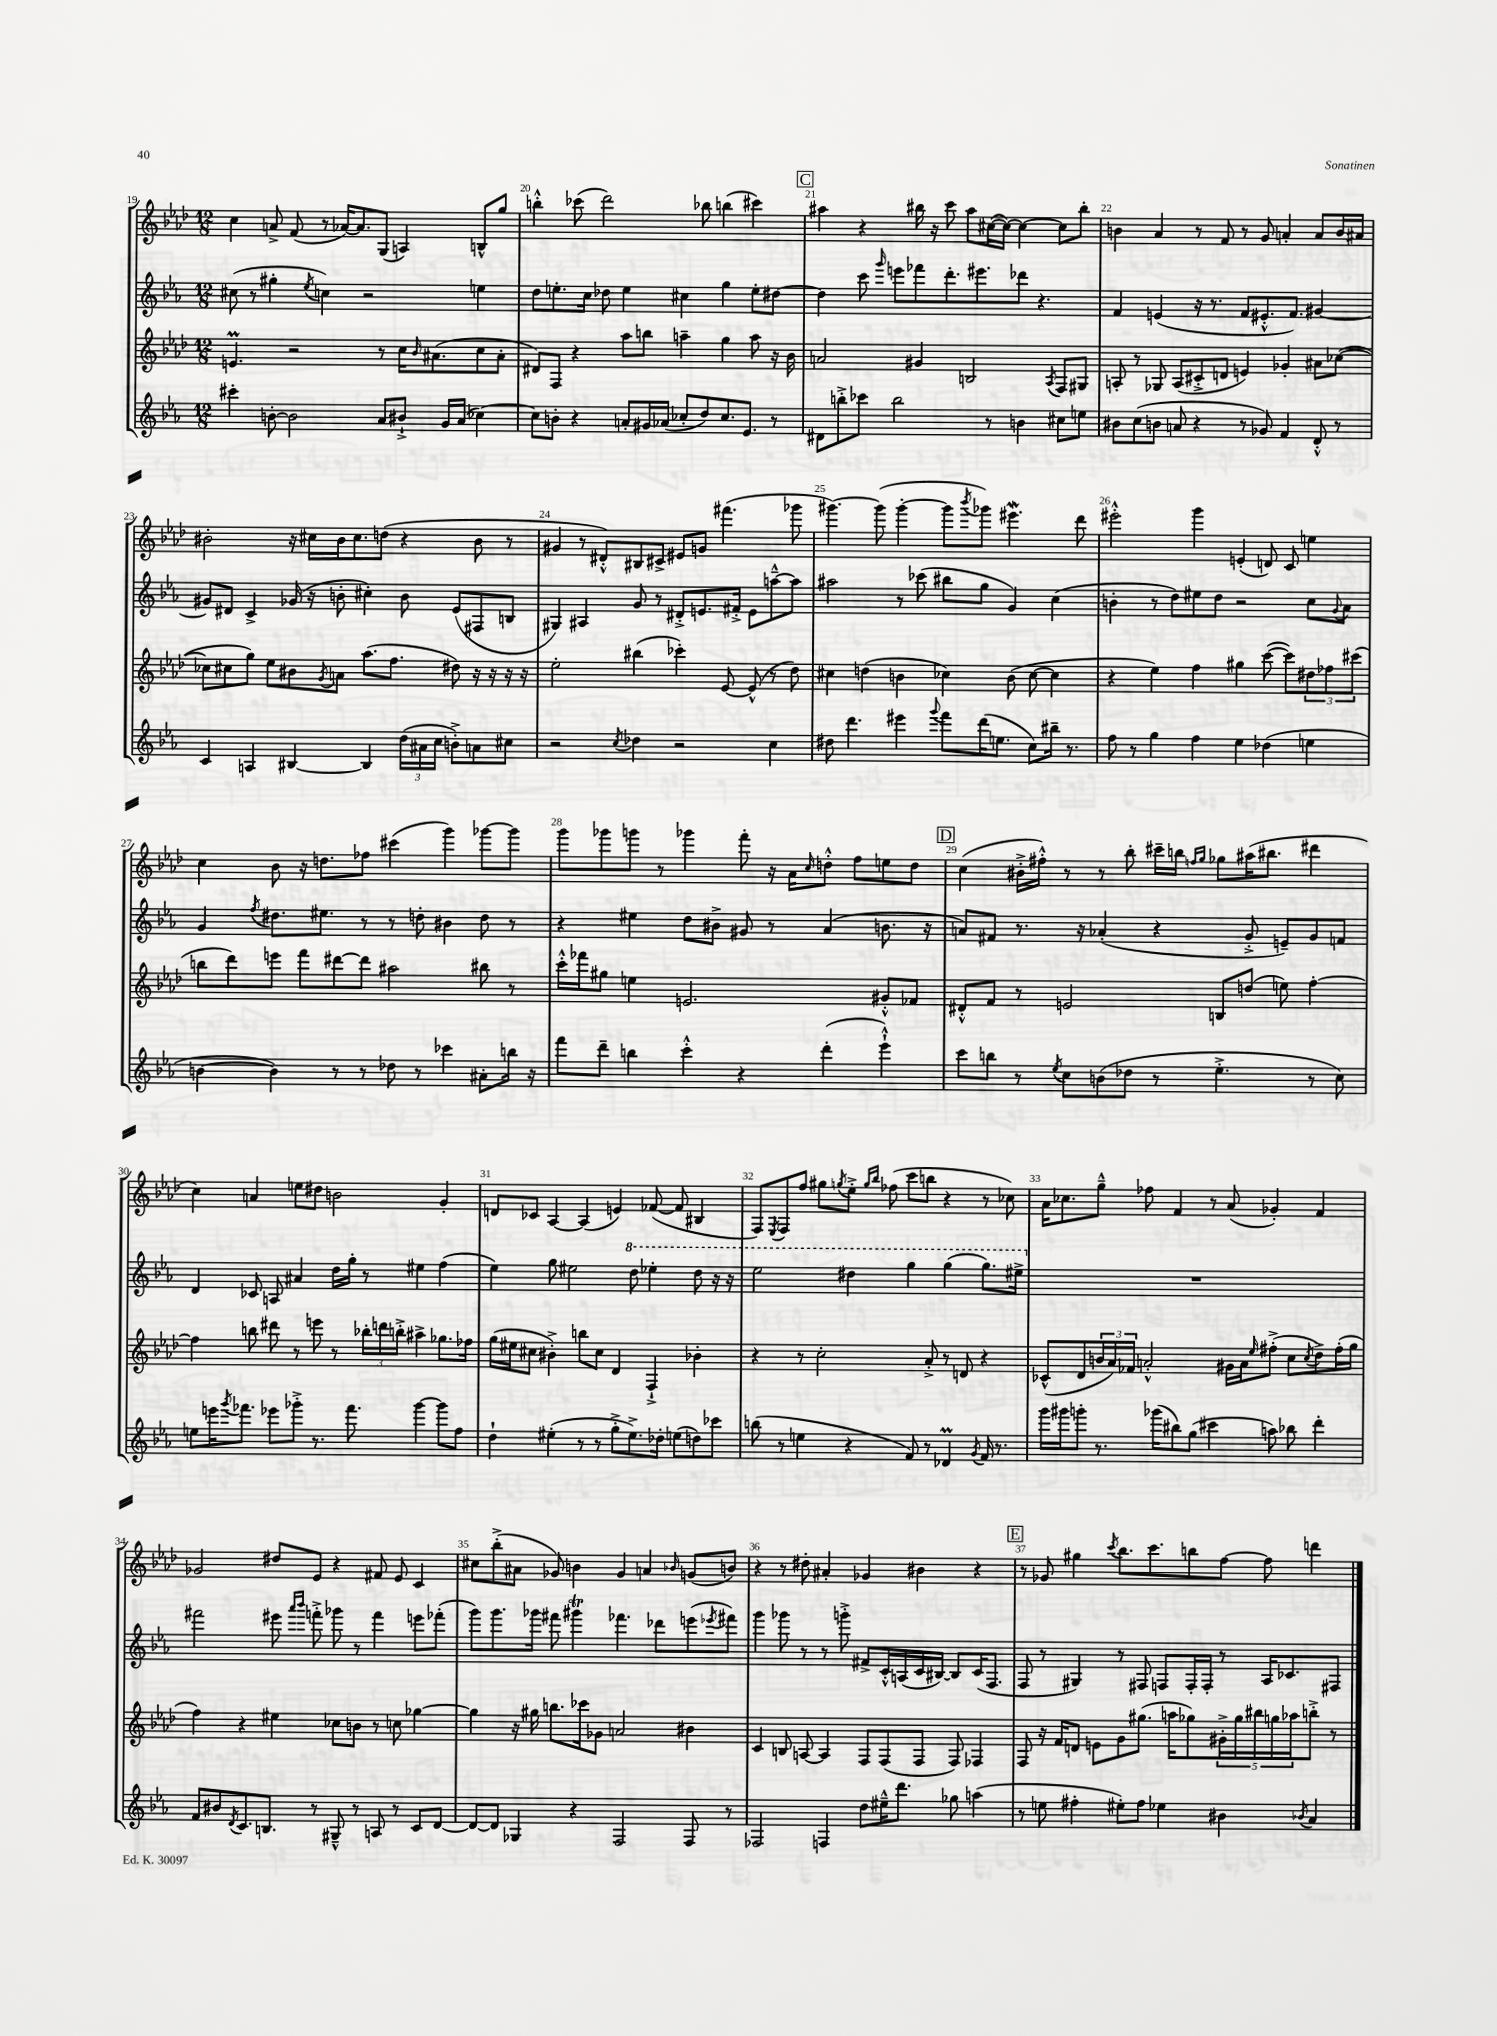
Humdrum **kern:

**kern	**kern	**kern	**kern
*staff4	*staff3	*staff2	*staff1
*clefG2	*clefG2	*clefG2	*clefG2
*k[b-e-a-]	*k[b-e-a-d-]	*k[b-e-a-]	*k[b-e-a-d-]
*M12/8	*M12/8	*M12/8	*M12/8
4ccc#'	4.e	(8cc#	4cc
.	.	8r	.
[8b'	.	4gg#'	8a^
2b]	2r	.	(8f
.	.	8qee-	.
.	.	4cc)	8r
.	.	.	[16a-)
.	.	.	8.a-]
.	.	2r	.
8a-	8r	.	(8G
8b#`^	16cc	.	4A)
.	16qqb-	.	.
.	(8.a#	.	.
16g	.	.	.
(16a-	.	.	.
[4cc-)	8cc	4ee	8B^^
.	8a#'	.	8gg
=	=	=	=
8cc-]	8d#)	8dd	4bb'^^
8b'	8F	8.ee'	.
4r	4r	.	(8ccc-
.	.	16cc	.
.	.	8dd-	2ddd-)
8a'	8aa-	4ee	.
16g#	8bb	.	.
(16a-	.	.	.
8cc-'	4aa~	4cc#	.
8dd)	.	.	8bb-
8.cc-	4gg	4gg	(4bb
8.e-	.	.	.
.	8aa	8ee'	4ccc#)
8r	16r	[8dd#	.
.	16b-	.	.
=	=	=	=
8d#	2a	4dd#]	4aa#
8bb'^	.	.	.
8ccc-	.	8ccc	4r
.	.	16qqggg	.
2bb	.	8eee	.
.	4g#	8fff-	16bb#
.	.	.	16r
.	.	8.ddd'	8ccc
.	2B	.	8aa#
.	.	8.eee#	.
8r	.	.	([16cc#
.	.	.	16cc#_)
4b	.	8ddd-	4cc#_
.	.	4.r	.
.	8qA-	.	.
8cc#	8F	.	8cc#]
8ee	8G#	.	8bb#'
=	=	=	=
8b#	8A'	4f	4b
(8cc	8r	.	.
8b	8G-	(4e	4a-
8a	(8A	.	.
4r	8c#'^	16r	8r
.	.	8.r	.
.	8d	.	8f
8r	4e)	8f	8r
8g-)	.	8.e#'^^	8g
4f	4g-'	.	4a'
.	.	8.f)	.
8d'^^	8a#	[4g#	8a
8r	([8cc-	.	16b
.	.	.	16a#
=	=	=	=
4c	8cc-]	8g#]	2b#'
.	8cc#	8d#	.
4A	8gg)	4c^	.
.	8ee-	.	.
[4B#	8b#	(16g-	16r
.	.	16r	16cc#
.	8qg	.	.
.	8a	8b'	16b#
.	.	.	8.cc#
4B#]	(8.aa-	4cc#')	.
.	.	.	(8dd
.	8.ff	.	.
(24dd	.	8b	4r
24a#	.	.	.
24cc	.	.	.
8b'^)	8dd#)	(8e-	.
8a	16r	8F#	8b#
.	16r	.	.
8cc#	16r	8B	8r
.	16r	.	.
=	=	=	=
2r	2ee-'	4G#)	4g#
.	.	4A#	8r
.	.	.	8d#'^^)
8qcc	.	.	.
4dd-	(4bb#	8g	8B#
.	.	8r	8c#^
2r	4ccc-')	8d#'^	8e#
.	.	8.e	8g
.	[8e-	.	(4.fff#
.	.	16f#'^	.
.	(8e-^^]	8e	.
4cc	8r	[8aa~^^	.
.	8dd-)	8aa]	8ggg-
=	=	=	=
8dd#	4cc#	2aa#	[4.ggg#)
4.ddd	.	.	.
.	(4dd	.	.
.	.	.	(8ggg#]
4eee#	4b	8r	[4ggg#'
.	.	(8ccc-	.
8qqggg	.	.	.
8fff	4cc-)	8bb#	8ggg#]
.	.	.	8qbbb-
(16ddd	.	8gg	8ggg-)
8.ee	.	.	.
.	(8b	4g)	4.eee#
8cc)	[8cc-	.	.
16bb#~	4cc-]	(4cc	.
8.r	.	.	.
.	.	.	8ddd-
=	=	=	=
8ff	4r	4b'	2eee#'^^
8r	.	.	.
4gg	4ee-)	8r	.
.	.	8dd)	.
4ff	4ff	8ee#	4ggg
.	.	8dd	.
4ee-	4gg#	2r	(4e'
(4dd-	([8ccc	.	8d)
.	8ccc])	.	8c
4ee	12dd#	8cc	4ee
.	12ff-	.	.
.	.	8qqg	.
.	.	8a-	.
.	(12ccc#	.	.
=	=	=	=
[4b	8bb	4g	4cc
.	8ddd-)	.	.
.	.	8qff	.
4b])	8eee	8.dd#	8b-
.	8fff	.	16r
.	.	8.ee#	8.dd
8r	[8ddd#	.	.
8r	8ddd#]	8r	8ff-
8dd-	2aa#	8r	(4ccc#
8r	.	8dd'	.
4ccc-	.	4b#	4ggg)
8a#'	8bb#	8dd	[8ggg-
16bb	8r	8r	8ggg-]
16r	.	.	.
=	=	=	=
8fff	16ccc'^^	4r	8ggg
.	16fff-	.	.
8ddd~	8gg#	.	8ggg-
4bb	4ee	4ee#	8ggg
.	.	.	8r
4ccc'^^	2.e	8dd	4ggg-
.	.	8b#^	.
4r	.	8g#	8fff'
.	.	8r	16r
.	.	.	16a-
.	.	.	16qqcc
(4ddd'	.	(4a-	8dd'^^
.	.	.	8ff
4eee-`^^)	8g#'^^	8.b	8ee
.	8f-	.	8dd
.	.	16r	.
=	=	=	=
8ccc	8d#'^^	8a)	(4cc
8bb	8f	8f#	.
8r	8r	8.r	16b#'^
.	.	.	16ff#'^^)
8qee-	.	.	.
8cc	2e	.	8r
.	.	16r	.
(8b	.	(4a-'	8r
8dd-	.	.	8bb-'
8r	.	4r	16ccc#~
.	.	.	16bb
.	.	.	16qqff
.	.	.	16qqgg
4.ee-'^	8B	.	8gg-
.	(8dd	8g'^	(16aa#
.	.	.	8.bb#
.	8ee)	8e~)	.
8r	[4ff'	8g	4ddd#
8cc)	.	8f	.
=	=	=	=
8ee	4ff]	4d	4cc)
16eee	.	.	.
8qggg	.	.	.
8.fff-	.	.	.
.	8bb	8c-	4a
8eee-	8ddd#	8A	.
8ggg-'^	8r	4a#	8ee
8.r	8eee	.	8dd#
.	8r	16dd	2b
8.fff-	.	16gg'	.
.	24bb-'	8r	.
.	24ddd	.	.
.	24bb'^	.	.
[4ggg-	4aa#^	4ee#	.
8ggg-]	8.gg-	(4ff	4g'
8ff	.	.	.
.	16ff-	.	.
=	=	=	=
4dd`	(16gg	4ee-)	8d
.	16ee#	.	.
.	8cc#	.	8c-
(4ee#'	4b#'^)	8gg	[4A-
.	.	2ee#	.
8r	8bb	.	(4A-]
8r	8cc#	.	.
8gg'^	4d-	.	4e)
8.ee#^)	.	8ddd	.
.	4F`^	4eee-'	([8f-
16dd-'	.	.	.
(8ee	.	.	8f-]
8dd)	4b-'	8ddd	4B#
8ccc-	.	16r	.
.	.	16r	.
=	=	=	=
(8bb	4r	2eee-	8F)
.	.	.	8qE-
8r	.	.	8F
4ee	8r	.	8ff
.	2cc'	.	8gg#
.	.	.	8qgg
4r	.	4ddd#	8ee-'^
.	.	.	16qqgg
.	.	.	16qqbb-
.	.	.	(8ff-
8f)	.	4ggg	8ccc
8r	8a-'^	.	8bb
4d-	8r	(4ggg	4r
.	8d	.	.
8qg	.	.	.
16f	4r	8.ggg)	8r
8.r	.	.	.
.	.	.	8cc-)
.	.	16eee#^	.
=	=	=	=
16ggg	(8c-^^	1.r	16a-
16ggg#	.	.	8.cc-
8ggg'	8d-	.	.
8.r	24b	.	8gg~^^
.	24a-)	.	.
.	24f-	.	.
.	2a'^^	.	8ff-
(16ggg-	.	.	.
8bb#)	.	.	4f
(8gg	.	.	.
4ccc#	.	.	8r
.	16g#	.	(8a-
.	16a	.	.
.	16qqee-	.	.
8aa)	(8ff#'^	.	4g-')
8bb-	8cc	.	.
.	8qcc	.	.
4ddd'	8dd-^)	.	4f
.	(16ff#'	.	.
.	16gg	.	.
=	=	=	=
8f	4ff)	2fff#	2g-
8b#	.	.	.
8qd	.	.	.
8.c	4r	.	.
8.B	.	.	.
.	4ee#	8eee#	8dd#
.	.	16qqaaa-	.
.	.	16qqbbb-	.
8r	.	8fff'^	8e-
8G#~^^	8cc-	8ggg-	4r
8r	8b	8r	.
8A	8r	4fff	8f#
8r	8cc	.	8e-
8c	[4gg-	8eee	4c
[8d	.	(8fff-'	.
=	=	=	=
8d_	4gg-]	8ggg)	8cc#
8d]	.	8.ggg	(8bb-'^
4G-	16r	.	8a#
.	16gg#	16ggg-	.
.	8.bb	8fff#	8g-)
4r	.	4ggg#	4b
.	16ccc-	.	.
.	8g-	.	.
2F	2a	4.fff-	4g-
.	.	.	4a
.	.	8ddd-	.
.	.	.	16qqb-
8F	4b#	(8eee	(8g
.	.	8qeee-	.
8r	.	8fff#)	8b)
=	=	=	=
2F-	4c	4ggg	4r
.	8B	8ggg-	8r
.	[8A	8r	8dd#'
4F	4A]	8r	4a#'
.	.	8ggg'^	.
8dd	8F	8f#^	4g-
16ee#~^^	(8F	16c'^^	.
8.ddd	.	(16A	.
.	8F	16c	4b#
.	.	[16B#)	.
8gg-	8F)	8B#]	.
(4aa	4F-	(16c	4r
.	.	8.F	.
=	=	=	=
8r	8F	8F	8r
8ee	16r	8r	8g-
.	16f	.	.
4ff#'	8d	4G#)	4gg#
.	8e	.	.
.	.	.	8qccc
8ee#')	8g	8r	8.bb-
8ff#	(8.gg#	8F#	.
.	.	.	8.ccc
4ee-	.	8F	.
.	16aa	.	.
.	8gg-)	16F'	8bb
.	.	16F'	.
4b#	20g#'^	8r	[8ff
.	20gg-	.	.
.	20bb#	.	.
.	.	16A-	8ff]
.	20gg	.	.
.	.	8.c-	.
.	20aa-	.	.
8qb-	.	.	.
4a-	8bb'^	.	4ddd
.	8r	8F#	.
==	==	==	==
*-	*-	*-	*-
